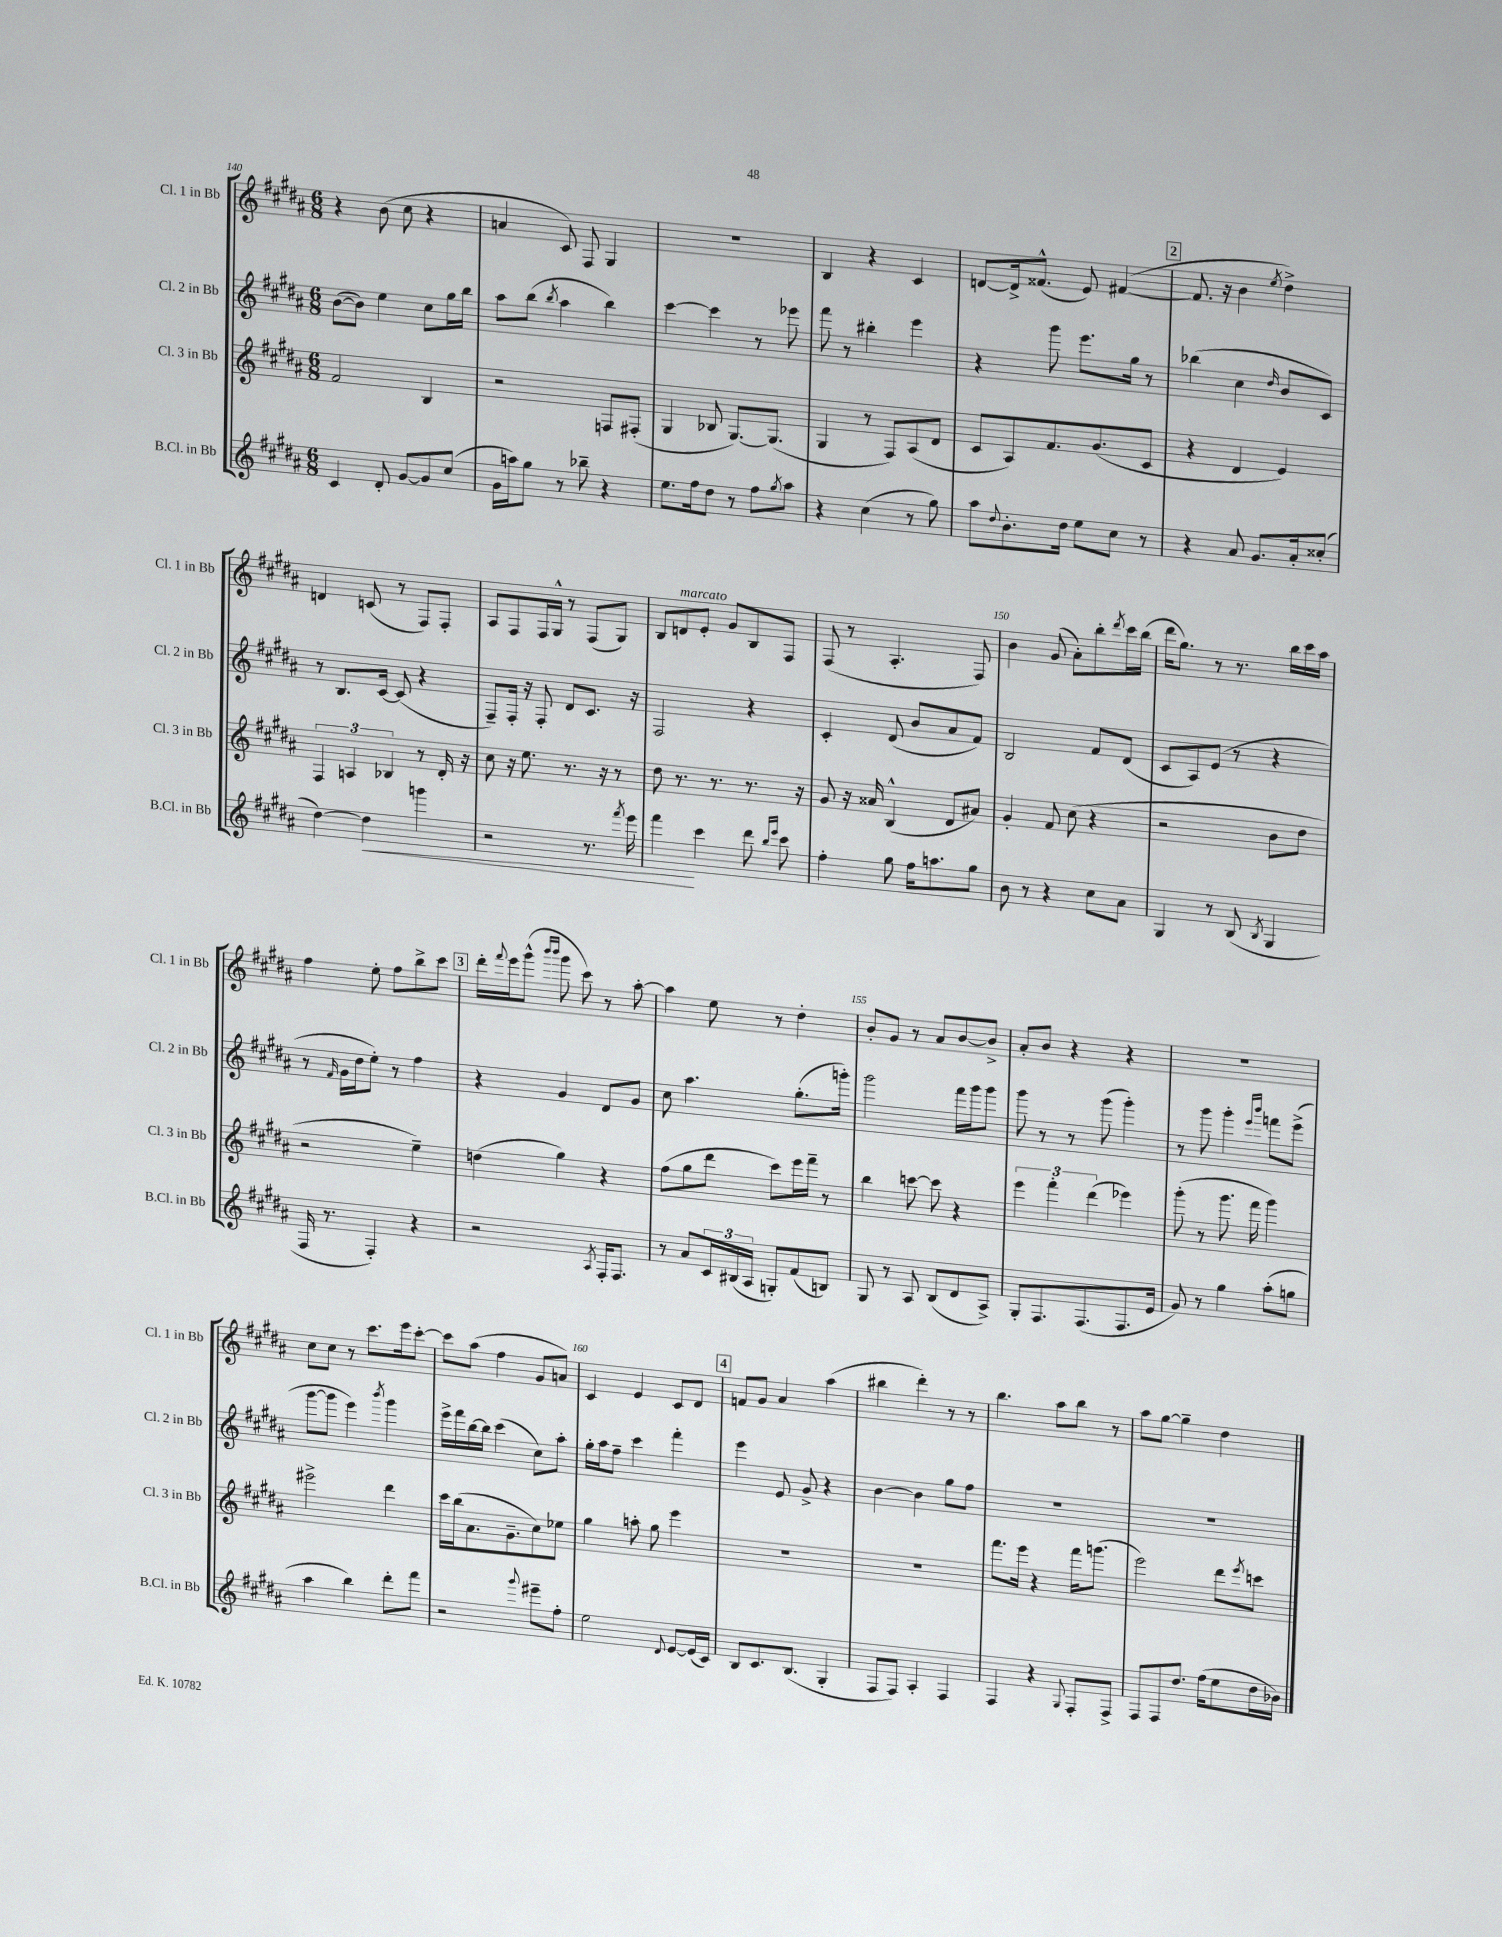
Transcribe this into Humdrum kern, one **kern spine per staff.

**kern	**kern	**kern	**kern
*staff4	*staff3	*staff2	*staff1
*clefG2	*clefG2	*clefG2	*clefG2
*k[f#c#g#d#a#]	*k[f#c#g#d#a#]	*k[f#c#g#d#a#]	*k[f#c#g#d#a#]
*M6/8	*M6/8	*M6/8	*M6/8
4c#	2f#	([8b	4r
.	.	8b])	.
8d#'	.	4ee	(8b
[8g#	.	.	8cc#
8g#]	4B	8cc#	4r
(8cc#	.	16gg#	.
.	.	16bb	.
=	=	=	=
16g#	2r	8aa#	4a
16aa)	.	.	.
8gg#	.	(8bb	.
.	.	8qbb	.
8r	.	4aa#	8c#)
8bb-~	.	.	8F#
4r	8F	4bb)	4G#
.	(8F#'	.	.
=	=	=	=
8.ee	4G#	[4ccc#	2.r
16ff#	.	.	.
8dd#	8B-	4ccc#]	.
8r	[8.G#)	.	.
8ff#	.	8r	.
.	(8.G#]	.	.
8qgg#	.	.	.
8aa#	.	8eee-	.
=	=	=	=
4r	4G#	8fff#	4B
.	.	8r	.
(4cc#	8r	4bb#'	4r
.	8F#)	.	.
8r	(8A#	4eee	4c#
8gg#)	8d#	.	.
=	=	=	=
8aa#	8c#	4r	[8d
8qqdd#	.	.	.
8.b'	8A#)	.	16d^]
.	.	.	(8.f##^^
.	8.f#	8ggg#	.
16dd#	.	.	.
8ee	.	8.eee	8e)
.	(8.g#	.	.
8cc#	.	.	([4f#
.	.	16gg#	.
8r	8c#	8r	.
=	=	=	=
4r	4r	(4bb-	8.f#]
.	.	.	16r
8a#	4d#	4cc#	4b
8.g#	.	.	.
.	.	16qqdd#	8qee
.	4e)	8b	4dd#^)
16a#'	.	.	.
(8cc##'	.	8c#)	.
=	=	=	=
[4dd#)	6F#	8r	4d
.	.	8.B	.
.	6A	.	.
4dd#]	.	.	(8c
.	.	[16c#	.
.	6B-	.	.
.	.	(8c#]	8r
4ggg	8r	4r	8F#)
.	16d#'	.	8F#'
.	16r	.	.
=	=	=	=
2r	8cc#	8F#~)	8A#
.	16r	16F#'	8F#
.	8.ee	16r	.
.	.	8F#'	16F#
.	.	.	16G#^^
.	8.r	8d#	8r
8.r	.	8.c#	(8F#
.	16r	.	.
.	8r	.	8G#)
8qfff#	.	.	.
16eee	.	16r	.
=	=	=	=
4fff#	8dd#	2F#	8B
.	8.r	.	8d
4ccc#	.	.	8e'
.	8.r	.	.
.	.	.	8g#
8ddd#	8.r	4r	8B
16qqbb	.	.	.
16qqeee	.	.	.
8ccc#	.	.	8F#
.	16r	.	.
=	=	=	=
4ff#'	8g#	4c#'	(8F#
.	16r	.	8r
.	16a##	.	.
8gg#	(4B^^	(8d#	4.A#'
16ff#	.	8b	.
8.aa	.	.	.
.	8d#	8a#	.
8gg#	8a#)	8f#)	8F#)
=	=	=	=
8b	4g#'	2B	4b
8r	.	.	.
4r	8f#	.	(8g#
.	(8cc#	.	8a#')
8cc#	4r	8f#	8bb'
.	.	.	8qddd#
8a#	.	(8d#	16ccc#
.	.	.	(16bb
=	=	=	=
4G#	2r	8c#	16ddd#
.	.	.	8.gg#)
.	.	8A#)	.
8r	.	(8e	8r
(8B	.	8r	8.r
8qB	.	.	.
4G#	8b	4r	.
.	.	.	16bb
.	8dd#	.	16ccc#
.	.	.	16aa#
=	=	=	=
16F#	2r	8r	4ff#
8.r	.	.	.
.	.	16qqf#	.
.	.	16g#	.
.	.	16dd#	.
4F#')	.	8ee')	8ee'
.	.	8r	8ff#
4r	4ee~)	4ff#	8bb^
.	.	.	8ccc#
=	=	=	=
2r	(4dd	4r	16ddd#'
.	.	.	8qqfff#
.	.	.	16eee
.	.	.	(8ggg#^^
.	.	.	16qqbbb
.	.	.	16qqbbb
.	4gg#)	4g#	8ggg#
.	.	.	8ccc#)
8qA#	.	.	.
16F#'	4r	8d#	8r
8.F#	.	.	.
.	.	8g#	[8aa#'
=	=	=	=
8r	(8ff#	8cc#	4aa#]
8a#	8gg#	4.aa#	.
24c#	8ddd#	.	8ee
(24B#	.	.	.
24A#	.	.	.
8G')	8ccc#)	.	8r
(8f#	16eee	(8.gg#'	4dd#'
.	16fff#~	.	.
8B)	8r	.	.
.	.	16ggg')	.
=	=	=	=
8G#	4bb	2ggg#	8b'
8r	.	.	8g#
8A#	[8ccc	.	8r
(8B	8ccc]	.	8a#
8d#	4r	16fff#	[8b
.	.	16ggg#	.
8A#^)	.	8ggg#	8b^]
=	=	=	=
8G#'	6eee	8ggg#	8a#'
8.F#	.	8r	8b
.	6fff#'	.	.
.	.	8r	4r
(8.F#	.	.	.
.	(6ddd#	.	.
.	.	(8ggg#	.
8.F#	4eee-)	4ggg#')	4r
16e	.	.	.
=	=	=	=
8g#)	(8ggg#'	8r	2.r
8r	8r	8ggg#	.
4gg#	8.ggg#	4ggg#'	.
.	16fff#	.	.
.	.	16qqeee	.
.	.	16qqbbb	.
(8aa#'	4ggg#)	8fff	.
8gg	.	(8eee^	.
=	=	=	=
4aa#	2eee#^	[8ggg#	8cc#
.	.	8ggg#]	8cc#
4bb)	.	4eee)	8r
.	.	.	8.ccc#
.	.	8qbbb	.
8ddd#'	4ddd#	4ggg#	.
.	.	.	16eee
8fff#	.	.	[8ccc#'
=	=	=	=
2r	16ccc#	16eee^	8ccc#]
.	(16bb	16fff#	.
.	8.a#	[16bb	(8aa#
.	.	16bb]	.
.	.	(4ccc#	4ff#
.	8.g#~	.	.
8qqggg#	.	.	.
8eee#~	8cc#)	8cc#)	8g#
8ff#'	8ee-	8aa#'	8a)
=	=	=	=
2ee	4gg#	16gg#'	4c#
.	.	16aa#	.
.	.	8ff#~	.
.	8aa'	4ccc#	4e
.	8gg#	.	.
8qqd#	.	.	.
[8e	4eee	4fff#'	8c#
(16e]	.	.	8d#
16c#)	.	.	.
=	=	=	=
8B	2.r	4eee	8f
8.c#	.	.	8g#
.	.	8e	4a#
(8.B	.	.	.
.	.	8g#^	.
4G#'	.	4r	(4aa#
=	=	=	=
8F#	2.r	[4b	4bb#
8F#)	.	.	.
4A#'	.	4b]	4ddd#')
4F#	.	8gg#	8r
.	.	8ff#	8r
=	=	=	=
4F#	8.fff#	2.r	4.bb
.	16eee	.	.
4r	4r	.	.
.	.	.	8aa#
8qqG#	.	.	.
8F#'	16fff#	.	8bb
.	(8.ggg	.	.
8F#^	.	.	8r
=	=	=	=
8F#	2eee)	2.r	8aa#
8F#	.	.	[8gg#
8.dd#	.	.	4gg#~]
(16ff#	.	.	.
8ee	8ddd#	.	4dd#
.	8qeee	.	.
16dd#	8ccc	.	.
16b-)	.	.	.
==	==	==	==
*-	*-	*-	*-
